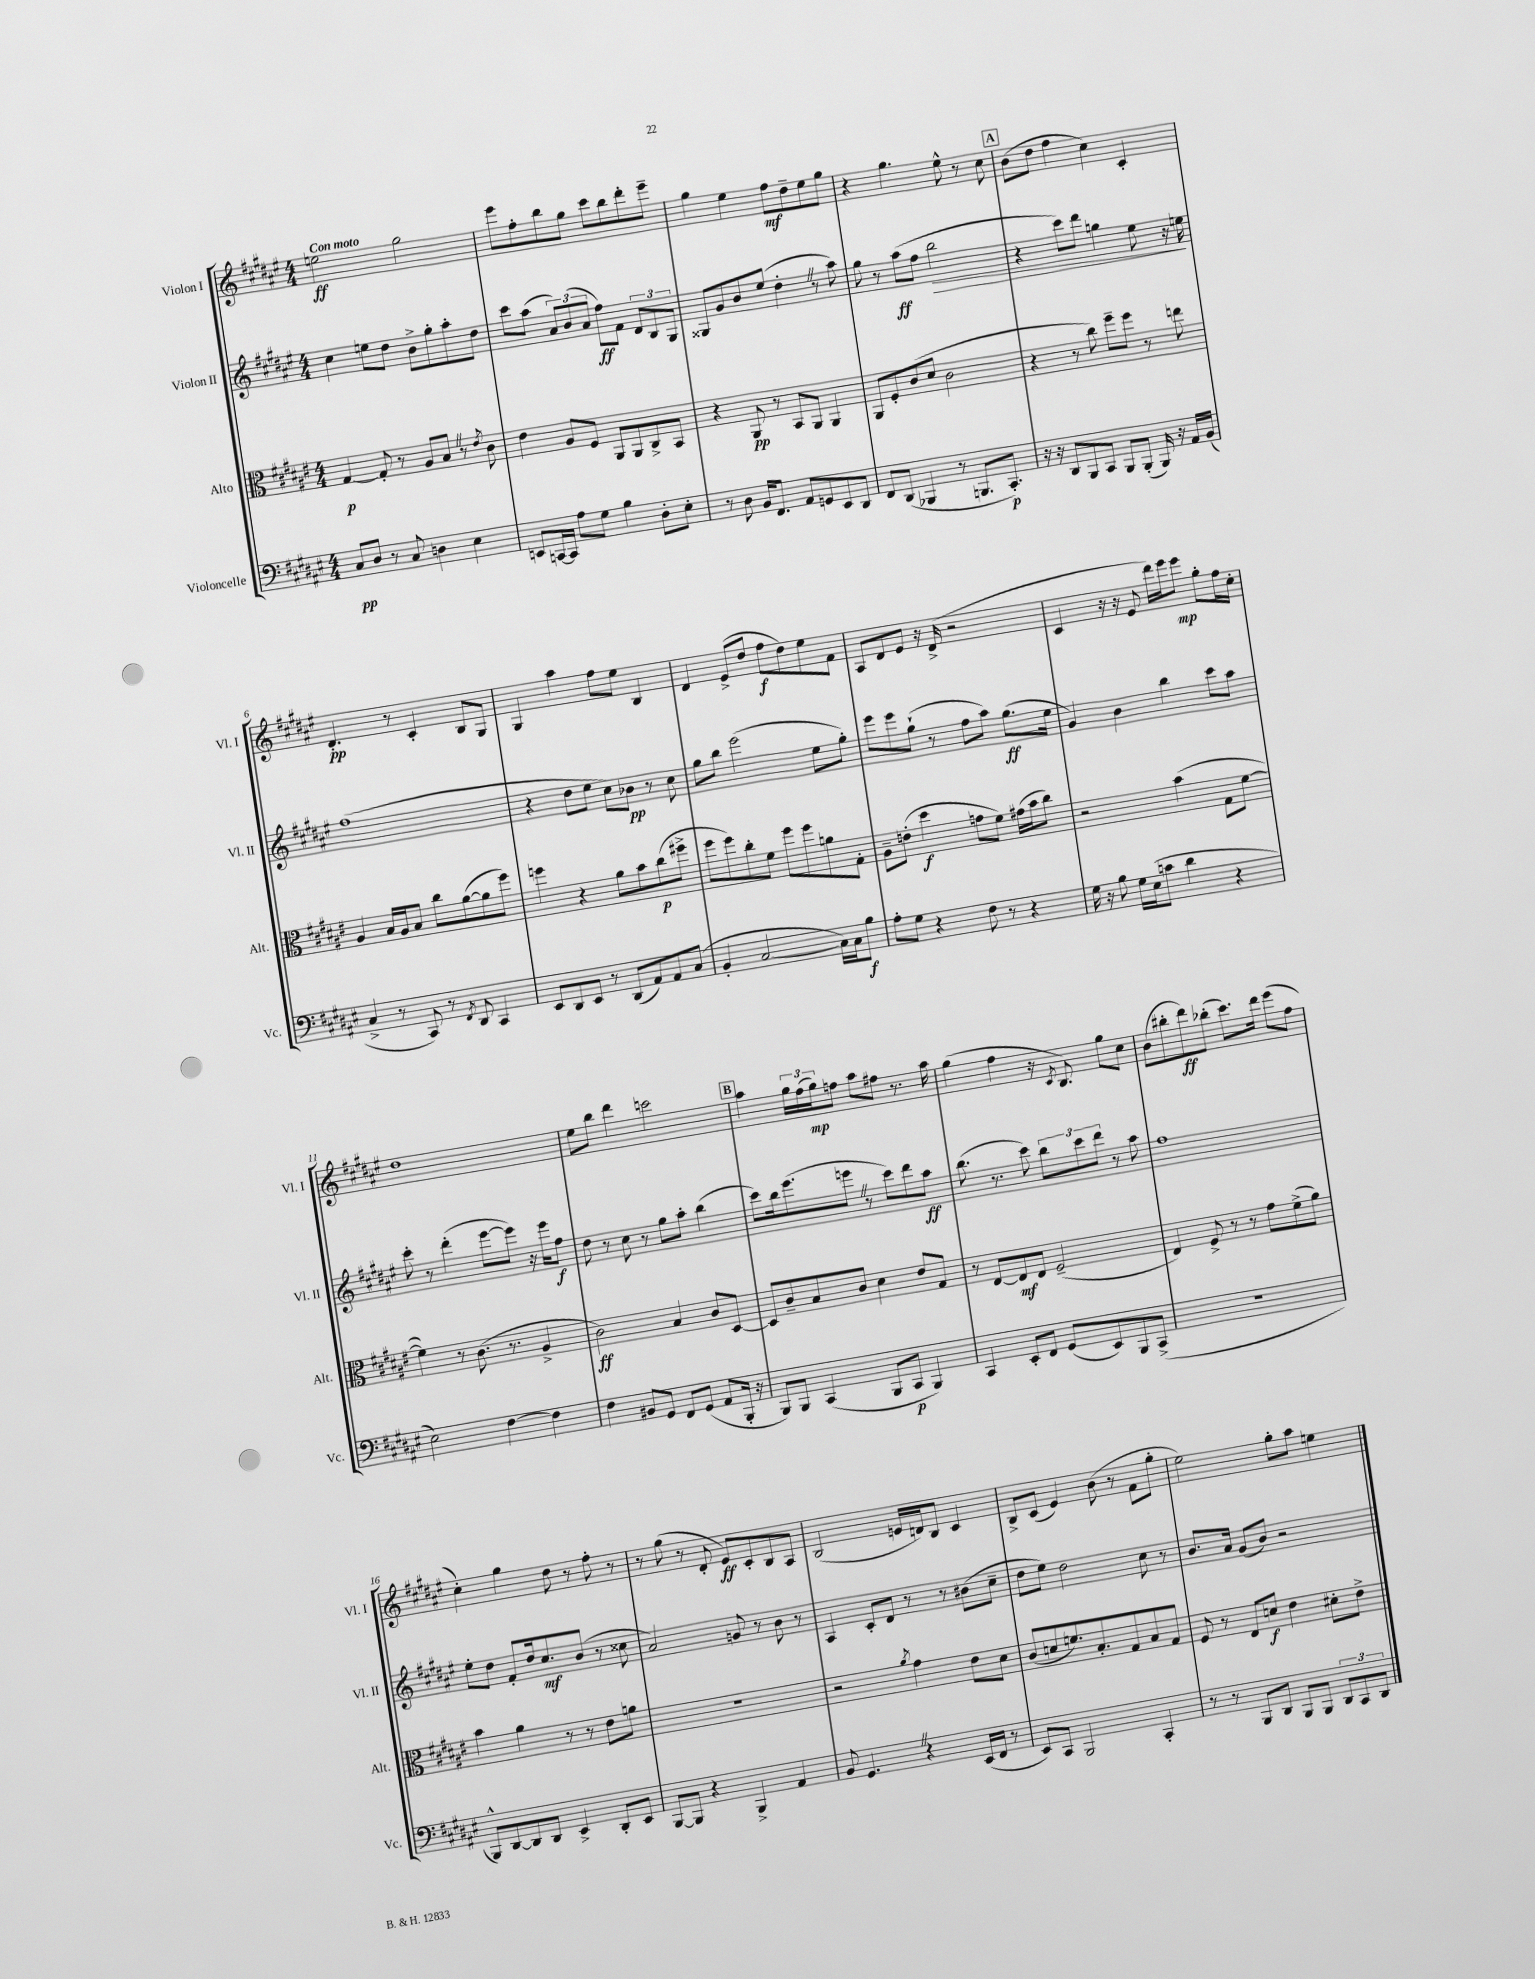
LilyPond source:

<<
\new StaffGroup <<
\new Staff = "s0" \with { instrumentName = "Violon I" shortInstrumentName = "Vl. I" } {
    \clef treble \key fis \major \numericTimeSignature \time 4/4 \tempo "Con moto"
    e''2\ff gis''2 |
    eis'''8 fis''8-. b''8 gis''8 cis'''8 b''8 dis'''8-. eis'''8-- |
    gis''4 eis''4 fis''8\mf dis''8-- eis''8 gis''8 |
    r4 gis''4. eis''8-^ r8 cis''8 |
    \mark \markup { \box "A" } b'8( dis''8 fis''4 cis''4) cis'4-. |
    dis'4.-.\pp r8 cis'4-. b8 gis8 |
    gis4 ais''4 fis''8 eis''8 b4 |
    dis'4 eis'8->( dis''8 fis''8\f dis''8) eis''8 fis'8 |
    ais8 dis'8 eis'8 r16 dis'16->( r2 |
    cis'4 r16 r16 eis'8 dis'''16) eis'''16 eis'''8\mp gis''8-. fis''16 cis''16-. |
    dis''1 |
    eis''8 b''8 dis'''4 c'''2 |
    \mark \markup { \box "B" } ais''4 \tuplet 3/2 { gis''16 fis''16( gis''16\mp) } f''8 ais''8 fis''8 r8. ais''16 |
    gis''4( fis''4 r16 \acciaccatura { cis'8 } b8.) gis''8 cis''8 |
    b'8( bis''8-. dis'''8\ff) bes''8-.( cis'''8.) dis'''16 eis'''8( fis''8 |
    cis''4-.) gis''4 dis''8 r8 fis''8-. r8 |
    r8 gis''8( r8 dis'8-. eis'8\ff) cis'8-. b8 ais8 |
    b2( e'16 d'16) b8 cis'4 |
    b8-> cis'8( eis'4) b'8( r8 fis'8 gis''8-. |
    eis''2) gis''8-. ais''8 e''4 \bar "|." |
}
\new Staff = "s1" \with { instrumentName = "Violon II" shortInstrumentName = "Vl. II" } {
    \clef treble \key fis \major \numericTimeSignature \time 4/4
    cis''4 e''8 dis''8 b'8-> gis''8-. ais''8-. dis''8 |
    cis'''8 ais''8( \tuplet 3/2 { ais'8) b'8( ais'8 } fis''8\ff) fis'8 \tuplet 3/2 { dis'8 b8 gis8 } |
    gisis8 gis'8 b'8 eis''8( dis''4-. \once \override BreathingSign.text = \markup { \musicglyph "scripts.caesura.straight" } \breathe r8 ais''8) |
    gis''8 r8 ais''8\ff( fis''8 b''2\> |
    \mark \markup { \box "A" } r4 cis'''8) dis'''8 g''4 eis''8 r16 e''16\! |
    fis''1( |
    r4 dis''8 eis''8 cis''8) bes'8\pp r8 cis''8 |
    gis''8 b''8 eis'''2( eis''8 gis''8-.) |
    eis'''8 eis'''8 gis''8-!( r8 fis''8 ais''8) gis''8.\ff( eis''16 |
    gis'4) b'4 b''4 cis'''8 ais''8 |
    cis'''8-. r8 dis'''4-.( eis'''8~ eis'''8) r16 eis'''16 fis''8\f |
    dis''8 r8 cis''8 r8 gis''8 ais''8-. b''4( |
    \mark \markup { \box "B" } cis'''8) b''16 eis'''8.( e'''8 \once \override BreathingSign.text = \markup { \musicglyph "scripts.caesura.straight" } \breathe r8 cis'''8) dis'''8 ais''8\ff |
    b''8.( r8. cis'''8) \tuplet 3/2 { b''8 cis'''8 dis'''8 } r8 ais''8 |
    fis''1 |
    eis''8-. dis''8 fis'8-. dis''16 cis''8.\mf b'8( r8 cisis''8 |
    ais'2) g'8 r8 b'8 r8 |
    ais4 cis'8-. dis'8 r8 r8 bis'8( cis''8-- |
    dis''8 eis''8) dis''2 cis''8 r8 |
    b'8. ais'16 gis'8( b'8) r2 \bar "|." |
}
\new Staff = "s2" \with { instrumentName = "Alto" shortInstrumentName = "Alt." } {
    \clef alto \key fis \major \numericTimeSignature \time 4/4
    gis4~\p gis8-. r8 ais8 b8 \once \override BreathingSign.text = \markup { \musicglyph "scripts.caesura.straight" } \breathe r8 \acciaccatura { eis'8 } cis'8 |
    eis'4 ais8 fis8 ais,8 ais,8 cis8-> b,8 |
    r4 ais,8\pp r8 b,8 ais,8 ais,4 |
    ais,8 fis8-. cis'8( dis'8 cis'2 |
    \mark \markup { \box "A" } r4 r8 cis''8) fis''8-- fis''8 r8 e''8 |
    ais4 b16 ais16 b8 cis''8 ais'8~( ais'8 fis''8) |
    f''4 r4 ais'8 b'8 cis''8\p( fis''8-> |
    fis''8 fis''8) cis''8-. fis'8 fis''8 fis''8 a'8 gis8-. |
    ais8-- e'8-.( dis''4\f g'8 fis'8) gis'16( b'16 cis''8) |
    r2 b'4( gis8 fis'8~ |
    fis'4) r8 cis'8.( r8. ais4-> |
    cis'2\ff) b4 cis'8 dis8~ |
    \mark \markup { \box "B" } dis8 cis'8-- b8 cis'8 dis'4 eis'8 gis8 |
    r8 eis8~ eis8\mf eis8 fis2--( |
    eis4) fis8-> r8 r8 gis'8 fis'8->( ais'8) |
    b'4 ais'4 r8 r8 eis'8 a'8 |
    r1 |
    r2 \acciaccatura { ais'8 } gis'4 eis'8 dis'8 |
    cis'8( d'8 f'8.) b8.-. gis8 b8 gis8 |
    fis8 r8 eis8 d'8\f eis'4 dis'8-. eis'8-> \bar "|." |
}
\new Staff = "s3" \with { instrumentName = "Violoncelle" shortInstrumentName = "Vc." } {
    \clef bass \key fis \major \numericTimeSignature \time 4/4
    cis8\pp dis8 r8 cis8 d4 eis4 |
    e,8 c,16~ c,16 ais8 gis8 b4 dis8-. eis8-. |
    r8 dis8 b,16 fis,8. ais,8 g,8 eis,8 dis,8 |
    fis,8 dis,8( bes,,4 r8 b,,8. cis,8.-.\p) |
    \mark \markup { \box "A" } r16 r16 dis,8 b,,8 cis,8 b,,8 b,,8-.( b,,16) r16 ais,16 b,16( |
    cis4-> r8 cis,8) r8 \acciaccatura { fis,8 } dis,8 cis,4 |
    eis,8 dis,8 eis,8 r8 dis,8( ais,8) ais,8 cis8( |
    b,4-. cis2~ cis16) cis16 b8\f |
    ais8-. gis8 r4 fis8 r8 r4 |
    gis16 r16 b8 gis16 eis16( c'8 dis'4 r4 |
    eis2) fis4~ fis4 |
    fis4 bis,8 gis,8 fis,8 gis,8( ais,8 b,,16-. r16 |
    \mark \markup { \box "B" } b,,8) b,,8 cis,4( b,,8 cis,8\p b,,4) |
    cis,4 eis,8-. fis,8 gis,8( eis,8) b,,8 cis,8->( |
    R1 |
    b,,8-^) dis,8~ dis,8 dis,8 eis,4-> dis,8-. eis,8 |
    b,,8~ b,,8 r4 b,,4-> ais,4 |
    b,8 gis,4. \once \override BreathingSign.text = \markup { \musicglyph "scripts.caesura.straight" } \breathe r4 eis,16( fis,16 r8 |
    eis,8) cis,8 b,,2 cis,4-. |
    r8 r8 b,,8 dis,8 b,,8 b,,8 \tuplet 3/2 { dis,8 cis,8 dis,8 } \bar "|." |
}
>>
>>
